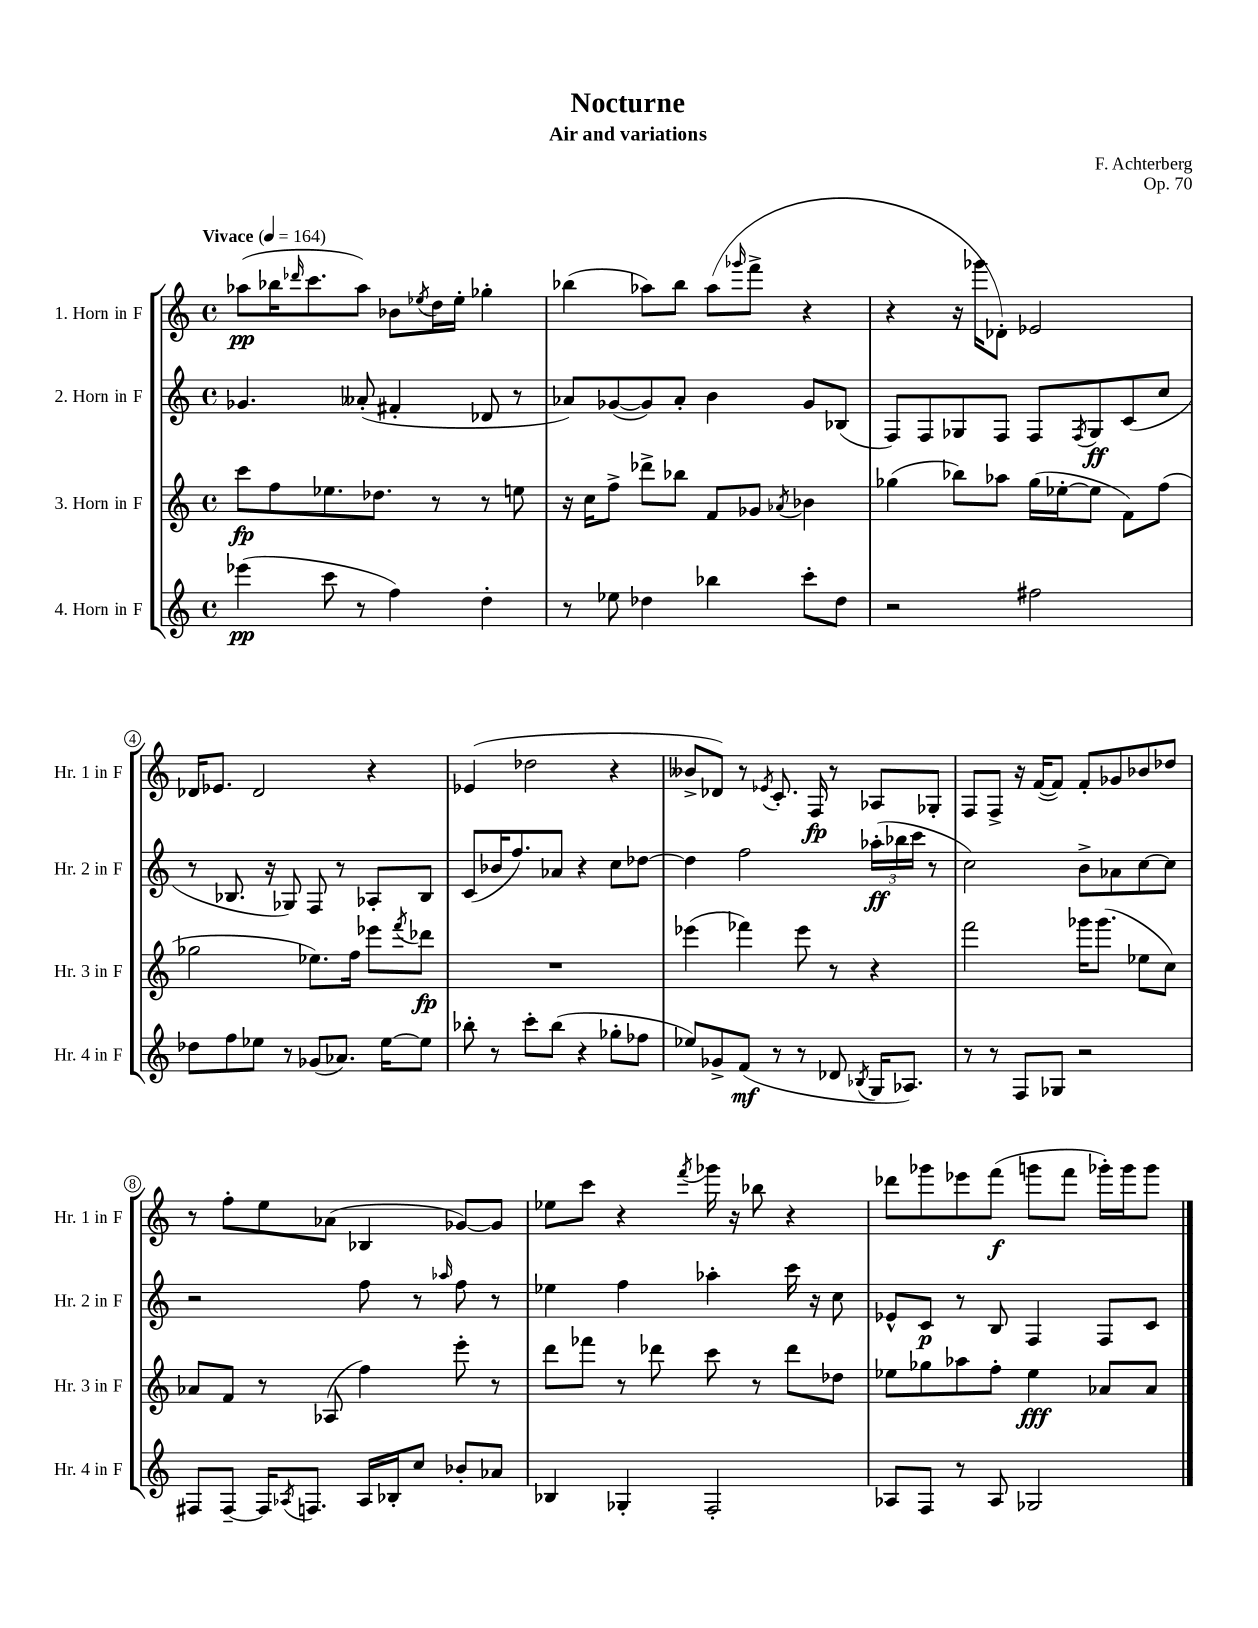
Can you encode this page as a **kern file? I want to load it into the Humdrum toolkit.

**kern	**kern	**kern	**kern
*staff4	*staff3	*staff2	*staff1
*clefG2	*clefG2	*clefG2	*clefG2
*k[]	*k[]	*k[]	*k[]
*M4/4	*M4/4	*M4/4	*M4/4
*met(c)	*met(c)	*met(c)	*met(c)
*MM164	*MM164	*MM164	*MM164
(4eee-\	8ccc\L	4.g-/	(8aa-\L
.	8ff\	.	16bb-\K
.	.	.	16qqddd-/
.	.	.	8.ccc\
8ccc\	8.ee-\	.	.
8r	.	(8a--'/	8aa-\J)
.	8.dd-\J	.	.
4ff\)	.	4f#'/	8b-\L
.	.	.	8qee-/
.	8r	.	16dd\L
.	.	.	16ee-'\JJ
4dd'\	8r	8d-/	4gg-'\
.	8ee\	8r	.
=	=	=	=
8r	16r	8a-/L)	(4bb-\
.	16cc\LK	.	.
8ee-\	8ff^\J	([8g-/	.
4dd-\	8ddd-^\L	8g-/])	8aa-\L)
.	8bb-\J	8a-'/J	8bb-\J
4bb-\	8f/L	4b\	(8aa-\L
.	.	.	16qqggg-/
.	8g-/J	.	8fff^\J
.	8qa-/	.	.
8ccc'\L	4b-\	8g-/L	4r
8dd-\J	.	(8B-/J	.
=	=	=	=
2r	(4gg-\	8F/L)	4r
.	.	8F/	.
.	8bb-\L)	8G-/	16r
.	.	.	16ggg-\LK
.	8aa-\J	8F/J	8d-'\J)
2ff#\	(16gg-\LL	8F/L	2e-/
.	[16ee-'\J	.	.
.	.	8qF/	.
.	8ee-\]J	8G-/	.
.	8f\L)	(8c/	.
.	(8ff\J	8cc/J	.
=	=	=	=
8dd-\L	2gg-\	8r	16d-/LK
.	.	.	8.e-/J
8ff\	.	8.B-/	.
8ee-\J	.	.	2d-/
.	.	16r	.
8r	.	8G-/)	.
(8g-/L	8.ee-\L)	8F/	.
8.a-/J)	.	8r	.
.	16ff\Jk	.	.
.	8eee-\L	8A-'/L	4r
[16ee-\LK	.	.	.
.	8qfff/	.	.
8ee-\]J	8ddd-\J	8B-/J	.
=	=	=	=
8bb-'\	1r	(8c/L	(4e-/
8r	.	16b-/K	.
.	.	8.ff/)	.
8ccc'\L	.	.	2dd-\
(8bb-\J	.	8a-/J	.
4r	.	4r	.
8gg-'\L	.	8cc\L	4r
8ff-\J	.	[8dd-\J	.
=	=	=	=
8ee-/L)	(4eee-\	4dd-\]	8b--^/L
8g-^/	.	.	8d-/J)
(8f/J	4fff-\)	2ff\	8r
.	.	.	8qe-/
8r	.	.	8.c'/
8r	8eee-\	.	.
.	.	.	16F/
8d-/	8r	.	8r
8qB-/	.	.	.
16G/LK	4r	(24aa-'\LL	8A-/L
.	.	24bb-\	.
8.A-/J)	.	.	.
.	.	24ccc\JJ	.
.	.	8r	8G-'/J
=	=	=	=
8r	2fff\	2cc\)	8F/L
8r	.	.	8F^/J
8F/L	.	.	16r
.	.	.	([16f/LK
8G-/J	.	.	8f/]J)
2r	16ggg-\LK	8b^\L	8f'/L
.	(8.ggg-\J	.	.
.	.	8a-\	8g-/
.	8ee-\L	[8cc\	8b-/
.	8cc\J)	8cc\]J	8dd-/J
=	=	=	=
8F#/L	8a-/L	2r	8r
[8F#~/J	8f/J	.	8ff'\L
16F#/]LK	8r	.	8ee\
8qA-/	.	.	.
8.F/J	.	.	.
.	(8A-/	.	(8a-\J
16A-/LL	4ff\)	8ff\	4B-/
16B-'/J	.	.	.
8cc/J	.	8r	.
.	.	16qqaa-/	.
8b-'/L	8eee'\	8ff\	[8g-/L)
8a-/J	8r	8r	8g-/]J
=	=	=	=
4B-/	8ddd\L	4ee-\	8ee-\L
.	8fff-\J	.	8ccc\J
4G-'/	8r	4ff\	4r
.	8ddd-\	.	.
.	.	.	8qfff/
2F'/	8ccc\	4aa-'\	16ggg-\
.	.	.	16r
.	8r	.	8bb-\
.	8ddd-\L	16ccc\	4r
.	.	16r	.
.	8dd-\J	8cc\	.
=	=	=	=
8A-/L	8ee-\L	8e-^^/L	8ddd-\L
8F/J	8gg-\	8c/J	8ggg-\
8r	8aa-\	8r	8eee-\
8A-/	8ff'\J	8B/	(8fff\J
2G-/	4ee-\	4F/	8ggg\L
.	.	.	8fff\J
.	8a-/L	8F/L	16ggg-'\LL)
.	.	.	16ggg-\J
.	8a-/J	8c/J	8ggg-\J
==	==	==	==
*-	*-	*-	*-
